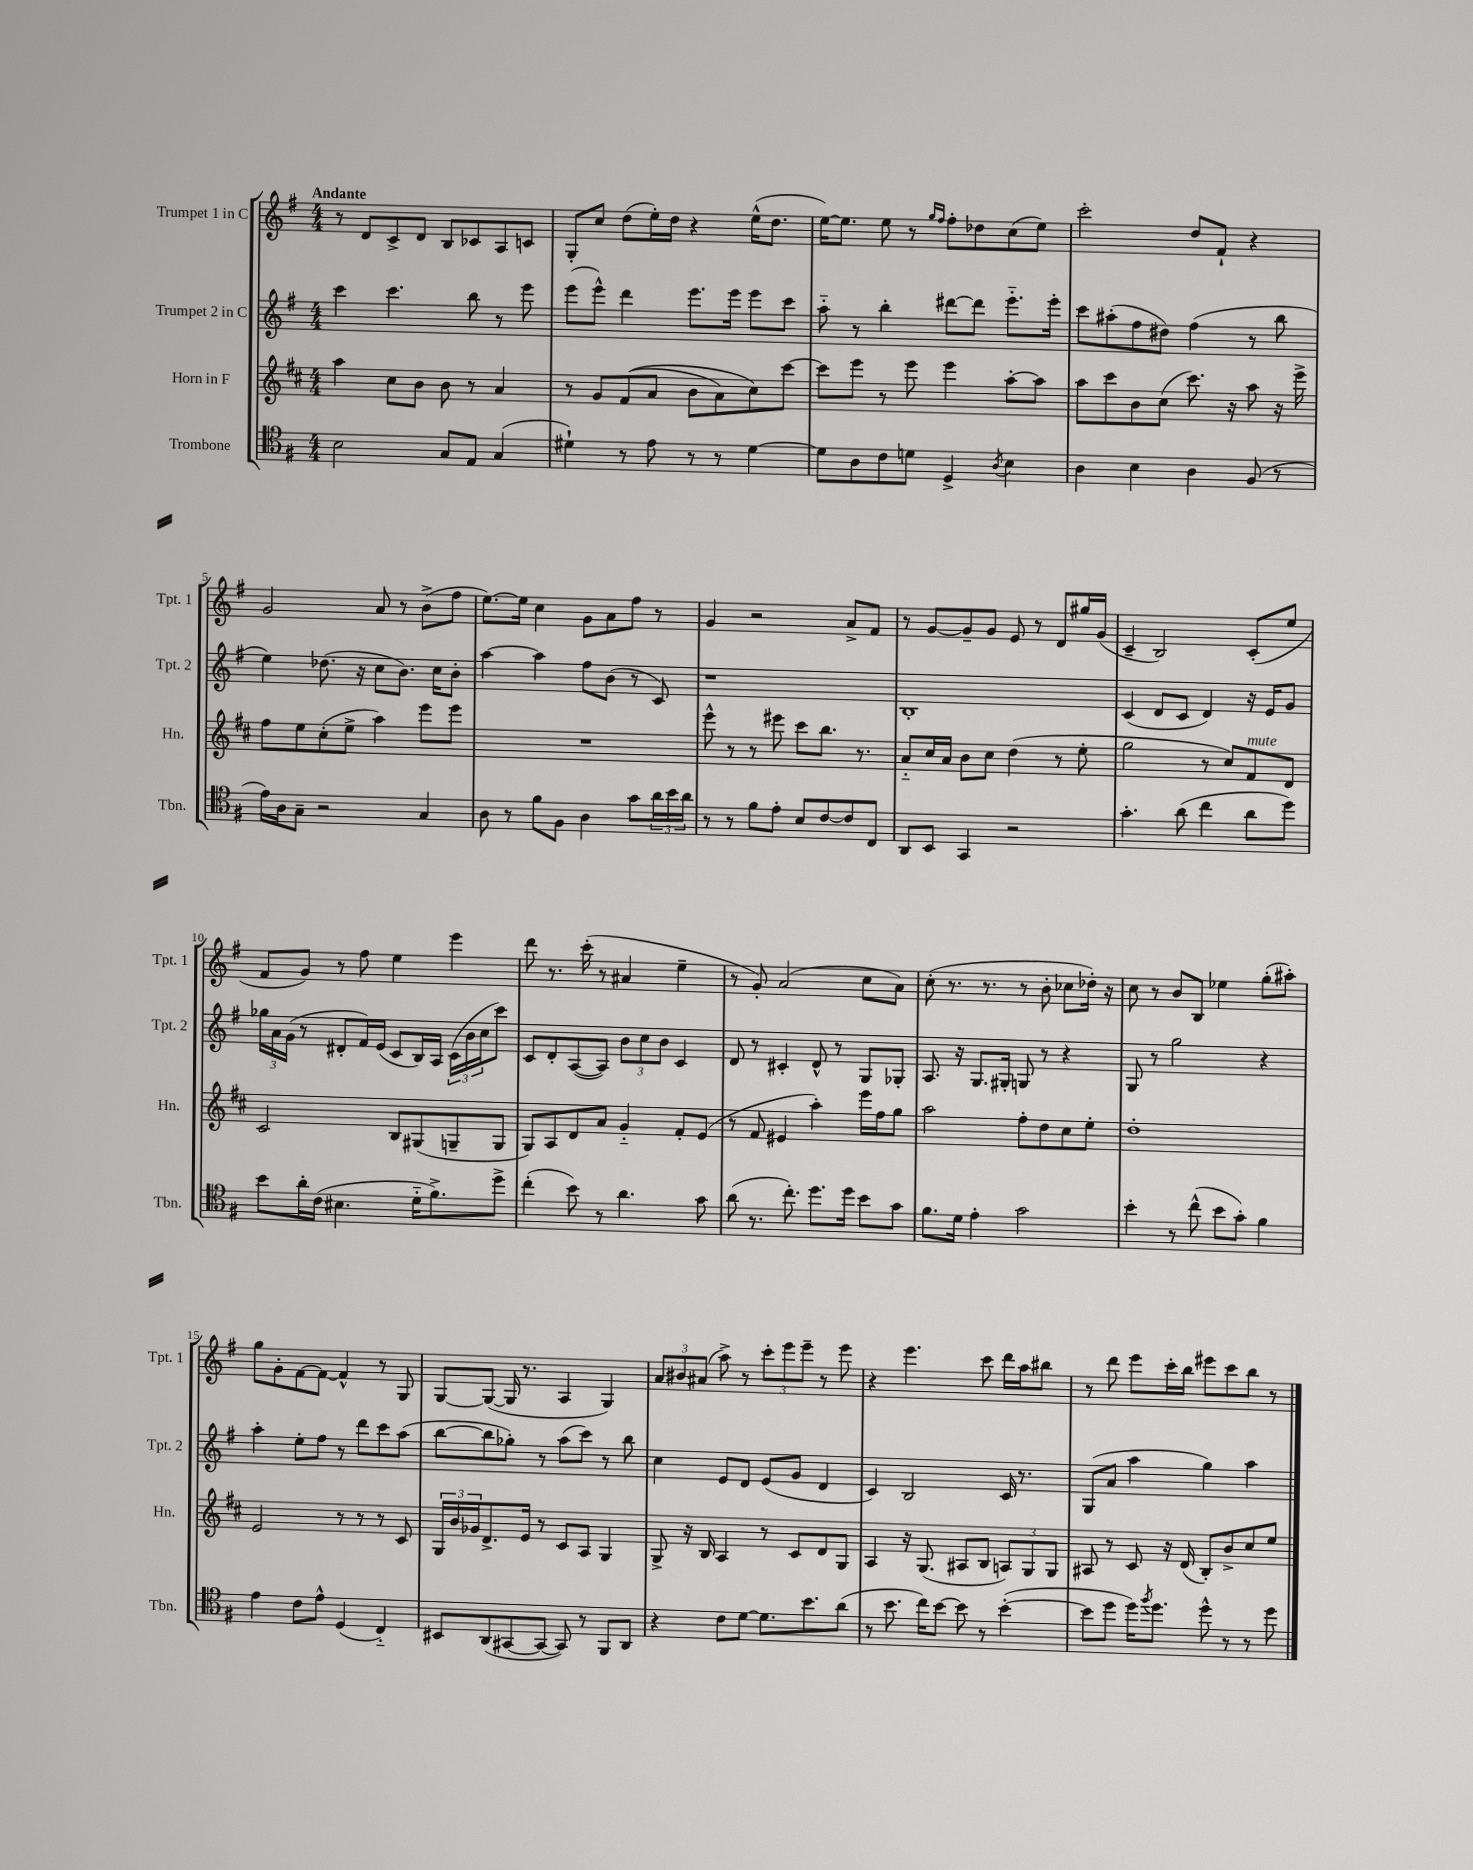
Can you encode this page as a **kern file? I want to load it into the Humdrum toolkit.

**kern	**kern	**kern	**kern
*staff4	*staff3	*staff2	*staff1
*clefC4	*clefG2	*clefG2	*clefG2
*k[f#]	*k[f#c#]	*k[f#]	*k[f#]
*M4/4	*M4/4	*M4/4	*M4/4
2B	4aa	4ccc	8r
.	.	.	8d
.	8cc#	4.ccc	8c^
.	8b	.	8d
8G	8b	.	8B
8E	8r	8bb	8c-
(4G	4a	8r	8A
.	.	8eee	8c
=	=	=	=
4d#`)	8r	(8eee	8G'
.	8g	8eee^^)	8cc
8r	&((8f#	4ddd	(8dd
8e	8a	.	16ee')
.	.	.	16dd
8r	8b	8.eee	4r
8r	8a)	.	.
.	.	16eee	.
[4d#	8cc#&)	8eee	(16ee^^
.	.	.	8.dd
.	[8ccc#	8ccc	.
=	=	=	=
8d#]	8ccc#]	8aa'~	[16ee)
.	.	.	8.ee]
8A	8eee	8r	.
8c	8r	4bb'	8ee
8d	8eee	.	8r
.	.	.	16qqgg
.	.	.	16qqff#
4D^	4eee	[8ddd#	8ff#'
.	.	8ddd#]	8dd-
8qA	.	.	.
4B	[8aa'	8.eee'~	(8cc
.	8aa]	.	8ee)
.	.	16eee'	.
=	=	=	=
4A	8aa	8ccc	2ccc'
.	8ccc#	(8aa#'	.
4B	8b	8ff#	.
.	(8cc#	8dd#)	.
4A	8.ccc#)	(4ff#	8dd
.	.	.	8f#`
.	16r	.	.
(8F#	8aa	8r	4r
8r	16r	8bb	.
.	16eee^	.	.
=	=	=	=
16e)	8ff#	4ee)	2g
16A	.	.	.
8G~	8ee	.	.
2r	(8cc#'	(8.dd-	.
.	8ee^	.	.
.	.	16r	.
.	4aa)	8cc	8a
.	.	8.b)	8r
4G	8eee	.	(8b^
.	.	16cc	.
.	8eee	8b'	8ff#
=	=	=	=
8A	1r	[4aa	[8.ee)
8r	.	.	.
.	.	.	16ee]
8f#	.	4aa]	4cc
8F#	.	.	.
4A	.	8ff#	8g
.	.	(8b	8a
8g	.	8r	8ff#
24a	.	8c)	8r
24b	.	.	.
24a	.	.	.
=	=	=	=
8r	8eee^^	1r	4g
8r	8r	.	.
8f#	8r	.	2r
8e'	8eee#	.	.
8B	8ccc#	.	.
[8c	8.bb	.	.
8c]	.	.	8a^
.	8.r	.	.
8C	.	.	8f#
=	=	=	=
8AA	8a'~	1B'	8r
8BB	16cc#	.	[8g
.	16a	.	.
4GG	8b	.	8g~]
.	8cc#	.	8g
2r	(4dd	.	8e
.	.	.	8r
.	8r	.	8d
.	8ee'	.	16gg#
.	.	.	(16g
=	=	=	=
4.g'	2gg	(4c	4c~
.	.	8d	2B)
(8a	.	8c	.
4cc	8r	4d)	.
.	8cc#)	.	.
8a	8f#	16r	(8c'
.	.	16e	.
8dd)	8d	8g	8ee
=	=	=	=
8b	2c#	24gg-	8f#
.	.	24a	.
.	.	(24g	.
16a'	.	8r	8g)
(16c	.	.	.
4.B#	.	8d#'	8r
.	.	16f#)	8ff#
.	.	(16e	.
.	8B	8c	4ee
16d'~	(8G#	16B)	.
8.f#^)	.	16A	.
.	8G~	(24c	4eee
.	.	24b	.
.	.	24cc	.
8dd^	8G	8ccc)	.
=	=	=	=
(4cc'	8G)	8c	8ddd
.	8A	8d'	8.r
8b)	8d	([8A	.
.	.	.	(16ccc'
8r	8a	8A])	8r
4.a	4g'~	12b	4a#
.	.	12cc	.
.	.	12b	.
.	8f#'	4c	4ee~
8g	(8e	.	.
=	=	=	=
(8a	8r	8d	8r
8.r	8f#	8r	8g')
.	4e#	4c#'	(2a
8.cc')	.	.	.
8.dd	4aa')	8d^^	.
.	.	8r	.
16dd	.	.	.
8b	16eee	8G	8cc
.	16ff#	.	.
8g	8gg	8G-'	8a)
=	=	=	=
8.f#	2aa	8.A	(8cc'
.	.	.	8.r
16d	.	16r	.
4e'	.	8.G	.
.	.	.	8.r
.	.	16G#'	.
2g	8ff#'	8G	8r
.	8dd	8r	8b'
.	8cc#	4r	8cc-
.	8ee'	.	16dd-')
.	.	.	16r
=	=	=	=
4b'	1dd'	8G	8cc
.	.	8r	8r
8r	.	2gg	8b
(8cc^^	.	.	8B
8b	.	.	4ee-
8g')	.	.	.
4f#	.	4r	(8gg'
.	.	.	8aa#')
=	=	=	=
4e	2e	4aa'	8gg
.	.	.	8g'
8c	.	8ee'	[8f#
8e^^	.	8ff#	8f#_
(4D	8r	8r	4f#^^]
.	8r	8ddd	.
4C'~)	8r	8ccc	8r
.	8c#	(8aa	8G
=	=	=	=
8BB#	24G	[8bb	[8G
.	24b	.	.
.	24g-	.	.
(8AA	8.d^	8bb]	(8G_
[8GG#	.	8gg-')	16G]
.	16e	.	8.r
8GG#_	8r	8r	.
8GG#])	8c#	(8aa	4A
8r	8A	8ccc)	.
8FF#	4G	8r	4G)
8AA	.	8bb	.
=	=	=	=
4r	8G^	4cc	12a
.	.	.	12b#
.	16r	.	.
.	.	.	(12a#
.	16B	.	.
8c	4A	8e	8aa^)
[8d	.	8d	8r
8.d]	8r	(8e	12ccc'
.	.	.	12eee
.	8c#	8g	.
.	.	.	12eee~
8.b	.	.	.
.	8d	4d	8r
(8a	8G	.	8eee
=	=	=	=
8r	4A	4c)	4r
8.b	.	.	.
.	16r	2B	4.eee
16cc)	(8.G	.	.
[8b	.	.	.
8b]	8A#	.	.
8r	8B	.	8ccc
([4b'	12A)	16c	16ddd
.	.	8.r	16aa
.	12G	.	.
.	.	.	8bb#
.	12G	.	.
=	=	=	=
8b]	8A#	(8G	8r
8dd	8r	8a	8ddd
16dd)	8c#	4aa	8eee
8qff#	.	.	.
8.dd	.	.	.
.	16r	.	16ccc'
.	(16d	.	16bb
8dd^^	8B')	4gg)	8eee#
8r	8b^	.	8ccc
8r	8cc#	4aa	8bb
8dd	8ee	.	8r
==	==	==	==
*-	*-	*-	*-
